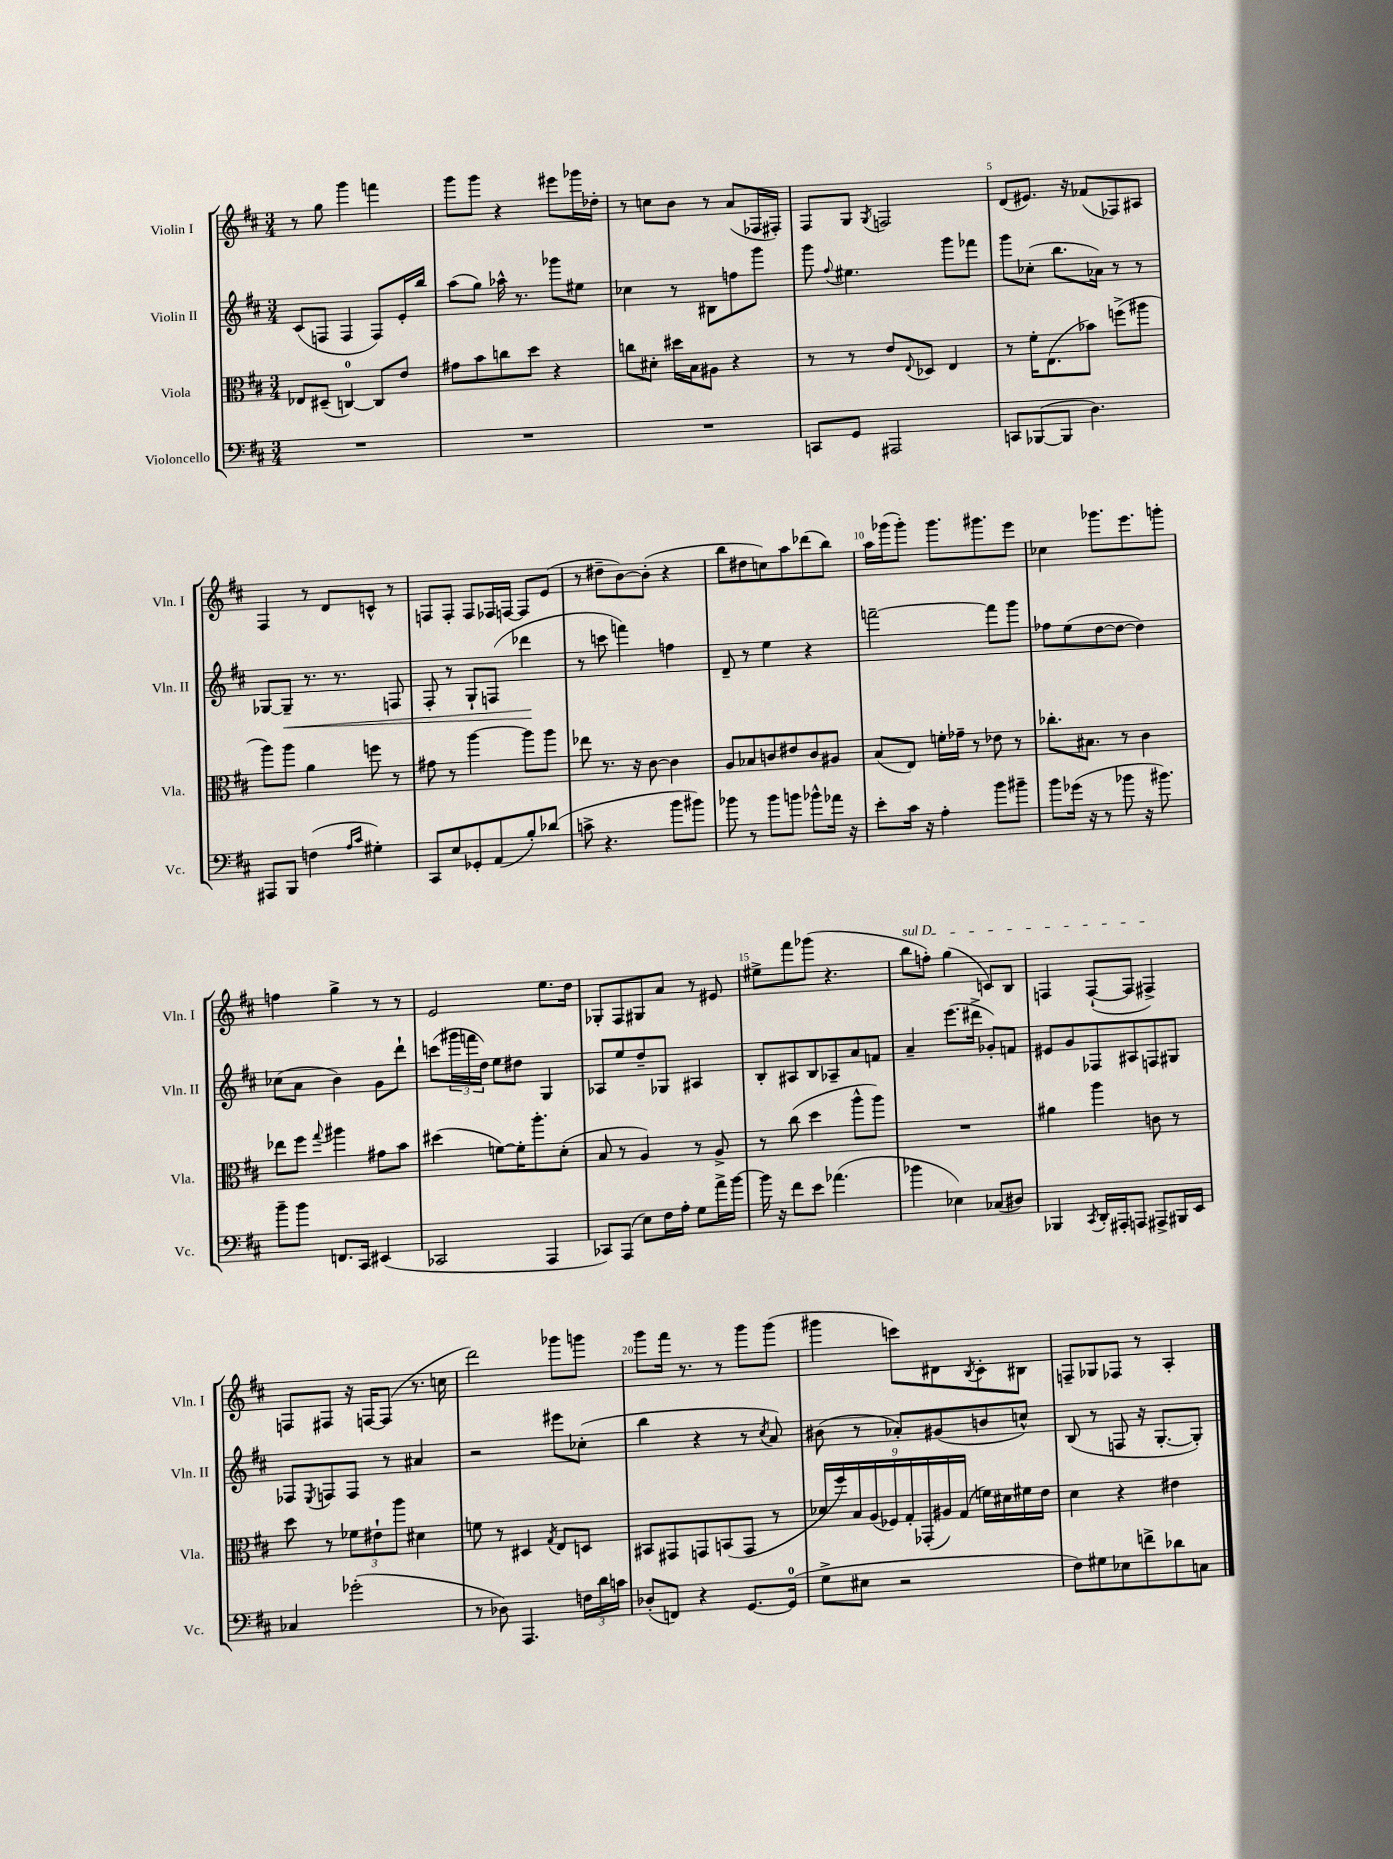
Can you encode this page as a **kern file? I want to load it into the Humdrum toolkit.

**kern	**kern	**kern	**kern
*staff4	*staff3	*staff2	*staff1
*clefF4	*clefC3	*clefG2	*clefG2
*k[f#c#]	*k[f#c#]	*k[f#c#]	*k[f#c#]
*M3/4	*M3/4	*M3/4	*M3/4
2.r	8E-	(8c#	8r
.	(8D#~	8F	8gg
.	[4C)	4F	4ggg
.	8C]	8F)	4fff
.	8e	16e'	.
.	.	16bb	.
=	=	=	=
2.r	8g#	(8aa	8ggg
.	8b	8gg)	8ggg
.	8cc	16aa-^^	4r
.	.	8.r	.
.	8dd	.	.
.	4r	8ggg-	8eee#
.	.	8ee#	16ggg-
.	.	.	16dd-'
=	=	=	=
2.r	8cc	4cc-	8r
.	8d#'	.	8cc
.	16dd#	8r	8b
.	16B	.	.
.	8A#	8B#	8r
.	4r	8ff	(8a
.	.	8ggg	16F-
.	.	.	16F#')
=	=	=	=
8CC	8r	8ggg	8F#
.	.	8qqff#	.
8GG	8r	4.ee#	8G
.	.	.	8qG
2AAA#	8e	.	2F
.	8qqE	.	.
.	8D-	.	.
.	4E	8ggg	.
.	.	8fff-	.
=	=	=	=
8CC	8r	8ggg	(8d
([8BBB-	16f#'	(8cc-'	8.e#)
.	(8.E	.	.
8BBB-]	.	8.bb	.
.	.	.	16r
4.D)	8b-)	.	(8f-
.	.	16a-)	.
.	(8ff^	8r	8F-)
.	8aa#	8r	8A#
=	=	=	=
8AAA#	8aa)	[8G-	4F#
8BBB	8aa	8G-~]	.
(4F	4a	8.r	8r
.	.	.	8d
.	.	8.r	.
16qqA	.	.	.
16qqc#	.	.	.
4G#')	8ff	.	8c^^
.	8r	8F	8r
=	=	=	=
8CC#	8g#	8F#'	8F
8E	8r	8r	8F'
8GG-'	[4aa	8G`	8F
(8AA	.	(8F	16F-
.	.	.	[16F
8B')	8aa]	4ddd-	8F]
(8d-	8aa	.	(8e
=	=	=	=
8c^	8ee-	8r	8r
4.r	8.r	8ccc	8dd#~
.	.	4fff)	[8b)
.	16r	.	.
.	[8c#	.	(8b']
8b	4c#]	4ff	4r
8b#)	.	.	.
=	=	=	=
8b-	8A	8d~	8bb
8r	8B-	8r	8dd#
8b-	8c	4ee	8cc)
8b	8e#	.	8aa
8b-^^	8c	4r	(8ddd-
16a-	8A#	.	8bb)
16r	.	.	.
=	=	=	=
8e'	(8B	[2fff~	16aa
.	.	.	(16ggg-
16c#	8E)	.	8ggg-')
16r	.	.	.
4A'	16f'	.	8.ggg-
.	16g-~	.	.
.	8r	.	.
.	.	.	8.ggg#
8b	8e-	8fff]	.
8b#~	8r	8ggg	8eee
=	=	=	=
8b	8.cc-'	8ff-	4cc-
(16g-	.	(8ee	.
16r	8.B#	.	.
8r	.	[8dd	8.ggg-
8b-	8r	8dd_	.
.	.	.	8.eee
16r	4c#	4dd])	.
8.b#)	.	.	.
.	.	.	8ggg'
=	=	=	=
8b~	8ee-	(8cc-	4ff
8b	8ff#	8a	.
.	8qqgg	.	.
8.FF	4aa#	4b)	4gg^
16CC#	.	.	.
(4EE#	8g#	8g	8r
.	8b	8ddd`	8r
=	=	=	=
2CC-	(4dd#	(8ccc	2e
.	.	24ggg#	.
.	.	24fff	.
.	.	24dd)	.
.	[8f)	8ee	.
.	16f']	8dd#	.
.	8.aa'	.	.
4AAA	.	4G	8.ee
.	(8d'	.	.
.	.	.	16dd
=	=	=	=
8CC-)	8B	8A-	8G-'
(8AAA	8r	8ee	8F#
8E)	4A)	8dd~	8G#
16F#	.	8G-	8a
16A'	.	.	.
8G	8r	4A#	8r
16a^	8A^	.	8e#
[16b	.	.	.
=	=	=	=
16b]	8r	8B'	8ee#^
16r	.	.	.
8f#	(8cc#	8A#	8fff#
8e	4dd	8B	(8ggg-
(4.a-	.	8A-~	4.r
.	8aa^^	8a	.
.	8aa)	8f	.
=	=	=	=
4b-	2.r	4a~	8bb
.	.	.	8ff')
4E-)	.	(8.eee	(4gg
.	.	16ddd#^	.
(8C-	.	8g-')	8c)
8D#)	.	8f	8B
=	=	=	=
4BBB-	4a#	8e#	4F
.	.	8g	.
8qCC#	.	.	.
16DD'	4aa	8F-	([8F`
16AAA#'	.	.	.
8AAA	.	8A#	8F]
8AAA#^	8c	8F	4F#^)
16BBB#	8r	8G#	.
16EE	.	.	.
=	=	=	=
4C-	8dd	8F-	8F
.	.	8qE	.
.	8r	8F	8F#
(2g-'	12f-	8F	16r
.	.	.	[16F
.	12e#`	.	.
.	.	8r	(8F]
.	12aa	.	.
.	4d#	4a#	8.r
.	.	.	16cc
=	=	=	=
8r	8f	2r	2ddd)
8D-)	8r	.	.
4.AAA	4D#	.	.
.	8qG	.	.
.	8E	8eee#	8ggg-
24F	8D	(8cc-'	8ggg
24d	.	.	.
24c	.	.	.
=	=	=	=
(8D-'	8BB#	4bb	8ggg
8FF)	8GG#	.	16fff#
.	.	.	8.r
4r	8GG	4r	.
.	(8BB	.	8r
[8.GG	8GG	8r	8ggg
.	.	8qcc#	.
.	8r	8a)	(8ggg
(16GG]	.	.	.
=	=	=	=
8G^	18d-	(8b#	4ggg#
.	18ff#)	.	.
.	18B	.	.
8E#	.	8r	.
.	(18A	.	.
.	18F-)	.	.
2r	.	8a-')	8ccc)
.	18G'	.	.
.	(18GG-'	.	.
.	.	(8g#	8d#
.	18A#)	.	.
.	(18G	.	.
.	.	.	8qB
.	16f)	8b	8c#'
.	16d#	.	.
.	16f#	8cc^^)	8B#
.	16e	.	.
=	=	=	=
8F#)	4d	(8B	8F~
8G#	.	8r	8G-
8E-	4r	8F	8F-
8f^	.	16r	8r
.	.	[8.G'	.
8d-	4e#	.	4A'
8C	.	8G'])	.
==	==	==	==
*-	*-	*-	*-
